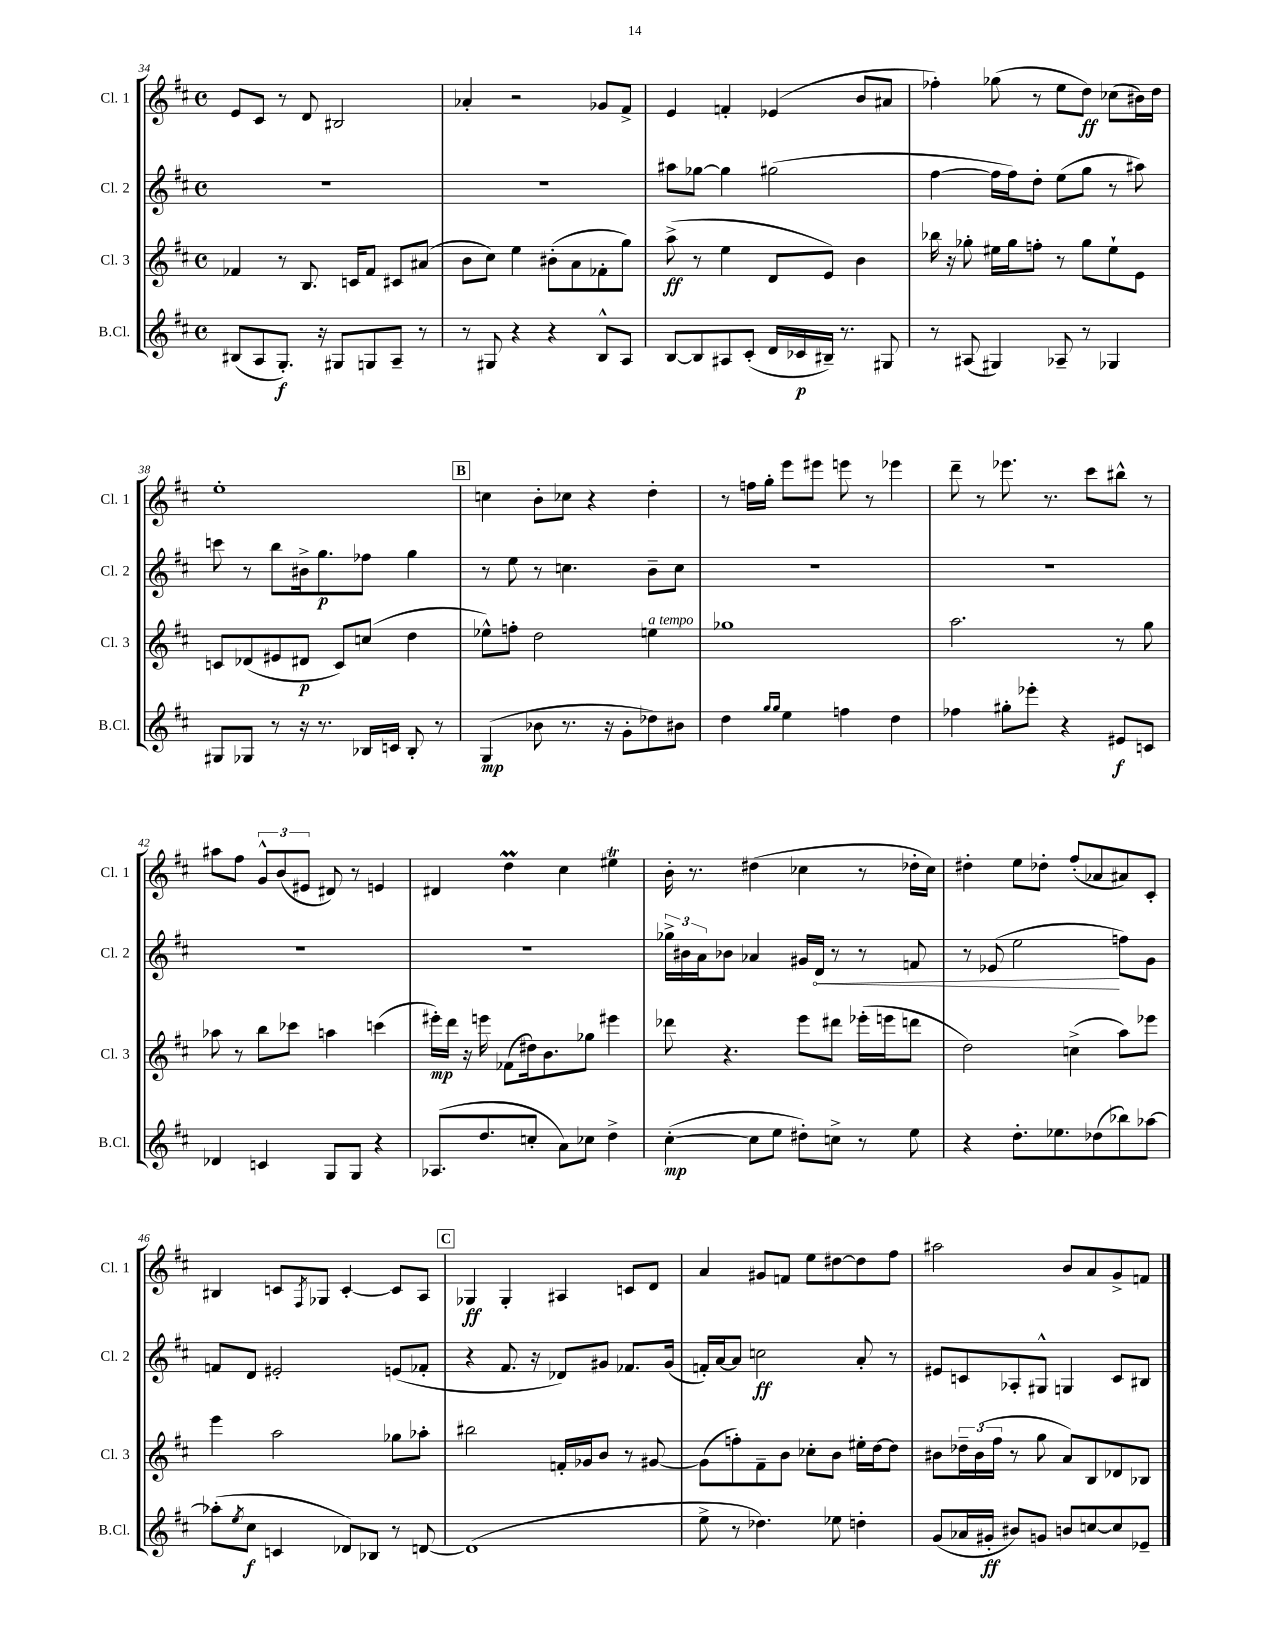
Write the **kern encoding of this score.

**kern	**dynam	**kern	**dynam	**kern	**dynam	**kern	**dynam
*part4	*part4	*part3	*part3	*part2	*part2	*part1	*part1
*staff4	*staff4	*staff3	*staff3	*staff2	*staff2	*staff1	*staff1
*I"B.Cl.	*	*I"Cl. 3	*	*I"Cl. 2	*	*I"Cl. 1	*
*I'B.Cl.	*	*I'Cl. 3	*	*I'Cl. 2	*	*I'Cl. 1	*
*clefG2	*	*clefG2	*	*clefG2	*	*clefG2	*
*k[f#c#]	*	*k[f#c#]	*	*k[f#c#]	*	*k[f#c#]	*
*M4/4	*	*M4/4	*	*M4/4	*	*M4/4	*
*met(c)	*	*met(c)	*	*met(c)	*	*met(c)	*
=34	=34	=34	=34	=34	=34	=34	=34
(8B#X/L	.	4f-X/	.	1r	.	8e/L	.
8A/	.	.	.	.	.	8c#/J	.
8.G'/J)	f	8r	.	.	.	8r	.
.	.	8.B/	.	.	.	8d/	.
16r	.	.	.	.	.	.	.
8G#X/L	.	.	.	.	.	2B#X/	.
.	.	16cn/KL	.	.	.	.	.
8Gn/	.	8f-/J	.	.	.	.	.
8A~/J	.	8c#X/L	.	.	.	.	.
8r	.	(8a#X/J	.	.	.	.	.
=35	=35	=35	=35	=35	=35	=35	=35
8r	.	8b\L	.	1r	.	4a-X'/	.
8G#X/	.	8cc#\J)	.	.	.	.	.
4r	.	4ee\	.	.	.	2r	.
4r	.	(8b#X'\L	.	.	.	.	.
.	.	8a\	.	.	.	.	.
8B^^/L	.	8f-X'\	.	.	.	8g-X/L	.
8A/J	.	8gg\J)	.	.	.	8f#^/J	.
=36	=36	=36	=36	=36	=36	=36	=36
[8B/L	.	(8aa^\	ff	8aa#X\L	.	4e/	.
8B/]	.	8r	.	[8gg-X\J	.	.	.
8A#X/	.	4ee\	.	4gg-\]	.	4fn'/	.
(8c#'/J	.	.	.	.	.	.	.
16d/LL	.	8d/L	.	(2gg#X\	.	(4e-X/	.
16c-X/	p	.	.	.	.	.	.
16B#X~/JJ)	.	8e/J)	.	.	.	.	.
8.r	.	.	.	.	.	.	.
.	.	4b\	.	.	.	8b/L	.
8G#X/	.	.	.	.	.	8a#X/J	.
=37	=37	=37	=37	=37	=37	=37	=37
8r	.	16bb-X\	.	[4ff#\	.	4ff-X'\)	.
.	.	16r	.	.	.	.	.
(8A#X/	.	8gg-X'\	.	.	.	.	.
4G#X/)	.	16ee#X\LL	.	16ff#\LL]	.	(8gg-X\	.
.	.	16gg-\J	.	16ff#\J)	.	.	.
.	.	8ffn'\J	.	8dd'\J	.	8r	.
8A-X~/	.	8r	.	(8ee\L	.	8ee\L	.
8r	.	8gg-\L	.	8gg\J	.	8dd\J)	ff
4G-X/	.	8ee#`\	.	8r	.	(8cc-X\L	.
.	.	8e\J	.	8aa#X\)	.	16b#X\L)	.
.	.	.	.	.	.	16dd\JJ	.
!!LO:LB:g=z
=38	=38	=38	=38	=38	=38	=38	=38
8G#X/L	.	8cn/L	.	8cccn\	.	1ee'	.
8G-X/J	.	(8d-X/	.	8r	.	.	.
8r	.	8e#X/	.	8bb\L	.	.	.
16r	.	8d#X/J	p	16b#X^\k	.	.	.
8.r	.	.	.	8.gg\	p	.	.
.	.	8c/L)	.	.	.	.	.
16B-X/LL	.	(8ccn/J	.	8ff-X\J	.	.	.
16cn/JJ	.	.	.	.	.	.	.
8B-'/	.	4dd\	.	4gg\	.	.	.
8r	.	.	.	.	.	.	.
!!LO:REH:place=s1:t=B
=39	=39	=39	=39	=39	=39	=39	=39
(4G/	mp	8ee-X^^\L)	.	8r	.	4ccn\	.
.	.	8ffn'\J	.	8ee\	.	.	.
8b-X\	.	2dd\	.	8r	.	8b'\L	.
8.r	.	.	.	4.ccn\	.	8cc-X\J	.
.	.	.	.	.	.	4r	.
16r	.	.	.	.	.	.	.
8g'\L	.	.	.	.	.	.	.
!	!	!LO:TX:a:i:t=a tempo	!	!	!	!	!
8dd-X\)	.	4een\	.	8b~\L	.	4dd'\	.
8b#X\J	.	.	.	8cc\J	.	.	.
=40	=40	=40	=40	=40	=40	=40	=40
4dd\	.	1gg-X	.	1r	.	8r	.
.	.	.	.	.	.	16ffn\LL	.
.	.	.	.	.	.	16gg'\JJ	.
16qqgg/LL	.	.	.	.	.	.	.
16qqgg/JJ	.	.	.	.	.	.	.
4ee\	.	.	.	.	.	8eee\L	.
.	.	.	.	.	.	8eee#X\J	.
4ffn\	.	.	.	.	.	8eeen\	.
.	.	.	.	.	.	8r	.
4dd\	.	.	.	.	.	4eee-X\	.
=41	=41	=41	=41	=41	=41	=41	=41
4ff-X\	.	2.aa\	.	1r	.	8ddd~\	.
.	.	.	.	.	.	8r	.
8gg#X'\L	.	.	.	.	.	8.eee-X\	.
8eee-X'\J	.	.	.	.	.	.	.
.	.	.	.	.	.	8.r	.
4r	.	.	.	.	.	.	.
.	.	.	.	.	.	8ccc#\L	.
8e#X/L	f	8r	.	.	.	8bb#X^^\J	.
8cn/J	.	8gg\	.	.	.	8r	.
!!LO:LB:g=z
=42	=42	=42	=42	=42	=42	=42	=42
4d-X/	.	8aa-X\	.	1r	.	8aa#X\L	.
.	.	8r	.	.	.	8ff#\J	.
4cn/	.	8bb\L	.	.	.	12g^^/L	.
.	.	.	.	.	.	(12b/	.
.	.	8ccc-X\J	.	.	.	.	.
.	.	.	.	.	.	12e#X/J	.
8G/L	.	4aan\	.	.	.	8d#X/)	.
8G/J	.	.	.	.	.	8r	.
4r	.	(4cccn\	.	.	.	4en/	.
=43	=43	=43	=43	=43	=43	=43	=43
(8.A-X/L	.	16eee#X'\LL)	mp	1r	.	4d#X/	.
.	.	16ddd\JJ	.	.	.	.	.
.	.	16r	.	.	.	.	.
8.dd/	.	16eeen\	.	.	.	.	.
.	.	(8f-X\L	.	.	.	4ddM\	.
8ccn'/J	.	16dd#X\k)	.	.	.	.	.
.	.	8.b\	.	.	.	.	.
8a\L)	.	.	.	.	.	4cc#\	.
8cc-X\J	.	8gg-X\J	.	.	.	.	.
4dd^\	.	4eee#X\	.	.	.	4ee#Xt\	.
=44	=44	=44	=44	=44	=44	=44	=44
([4cc#'\	mp	8ddd-X\	.	24gg-X^\LL	.	16b'\	.
.	.	.	.	24b#X\	.	.	.
.	.	.	.	.	.	8.r	.
.	.	.	.	24a\J	.	.	.
.	.	4.r	.	8b-X\J	.	.	.
8cc#\L]	.	.	.	4a-X/	.	(4dd#X\	.
8ee\J	.	.	.	.	.	.	.
8dd#X'\L)	.	8eee\L	.	16g#X/LL	.	4cc-X\	.
!	!	!	!	!	!LO:HP:b	!	!
.	.	.	.	16d/JJ	<	.	.
8ccn^\J	.	8ddd#X\J	.	8r	.	.	.
8r	.	(16eee-X'\LL	.	8r	.	8r	.
.	.	16eeen\J	.	.	.	.	.
8ee\	.	8dddn\J	.	8fn/	.	16dd-X'\LL	.
.	.	.	.	.	.	16cc-\JJ)	.
=45	=45	=45	=45	=45	=45	=45	=45
4r	.	2dd\)	.	8r	.	4dd#X'\	.
.	.	.	.	(8e-X/	.	.	.
8.dd'\L	.	.	.	2ee\	.	8ee\L	.
.	.	.	.	.	.	8dd-X'\J	.
8.ee-X\	.	.	.	.	.	.	.
.	.	(4ccn^\	.	.	.	(8ff#'/L	.
(8dd-X\	.	.	.	.	.	8a-X/	.
8bb-X\)	.	8aa\L)	.	8ffn\L)	[	8a#X/)	.
[8aa-X\J	.	8eee-X\J	.	8g\J	.	8c#'/J	.
!!LO:LB:g=z
=46	=46	=46	=46	=46	=46	=46	=46
(8aa-X'\L]	.	4eee\	.	8fn/L	.	4B#X/	.
8qee/	.	.	.	.	.	.	.
8cc#\J	f	.	.	8d/J	.	.	.
4cn/	.	2aa\	.	2e#X'/	.	8cn/L	.
.	.	.	.	.	.	8qF#/	.
.	.	.	.	.	.	8G-X/J	.
8d-X/L)	.	.	.	.	.	[4c'/	.
8B-X/J	.	.	.	.	.	.	.
8r	.	8gg-X\L	.	(8en/L	.	8c/L]	.
[8dn/	.	8aa-X'\J	.	8f-X'/J	.	8A/J	.
!!LO:REH:place=s1:t=C
=47	=47	=47	=47	=47	=47	=47	=47
(1d]	.	2bb#X\	.	4r	.	4G-X/	ff
.	.	.	.	8.f#/	.	4G-'/	.
.	.	.	.	16r	.	.	.
.	.	16fn'/LL	.	8d-X/L)	.	4A#X/	.
.	.	16g-X/J	.	.	.	.	.
.	.	8b/J	.	8g#X/J	.	.	.
.	.	8r	.	8.f-X/L	.	8cn/L	.
.	.	[8g#X/	.	.	.	8d/J	.
.	.	.	.	(16g#/Jk	.	.	.
=48	=48	=48	=48	=48	=48	=48	=48
8ee^\	.	(8g#\L]	.	16fn'/LL)	.	4a/	.
.	.	.	.	[16a/J	.	.	.
8r	.	8ffn'\)	.	8a/J]	.	.	.
4.dd-X\)	.	8f#~\	.	2ccn\	ff	8g#X/L	.
.	.	8b\J	.	.	.	8fn/J	.
.	.	8cc-X'\L	.	.	.	8ee\L	.
8ee-X\	.	8b\J	.	.	.	[8dd#X\	.
4ddn'\	.	16ee#X'\LL	.	8a'/	.	8dd#\]	.
.	.	[16dd\J	.	.	.	.	.
.	.	8dd\J]	.	8r	.	8ff#\J	.
=49	=49	=49	=49	=49	=49	=49	=49
(8g/L	.	8b#X\L	.	8e#X/L	.	2aa#X\	.
16a-X/L	.	24dd-X~\L	.	8cn/	.	.	.
.	.	(24b#\	.	.	.	.	.
16g#X'/JJ	ff	.	.	.	.	.	.
.	.	24ff#\JJ	.	.	.	.	.
8b#X/L)	.	8r	.	8A-X'/	.	.	.
8gn/J	.	8gg\	.	8G#X^^/J	.	.	.
8bn/L	.	8a/L)	.	4Gn/	.	8b/L	.
[8ccn/	.	8B/	.	.	.	8a/	.
8cc/]	.	8d-X/	.	8c/L	.	8g^/	.
8e-X~/J	.	8B-X/J	.	8B#X/J	.	8fn/J	.
==	==	==	==	==	==	==	==
*-	*-	*-	*-	*-	*-	*-	*-
